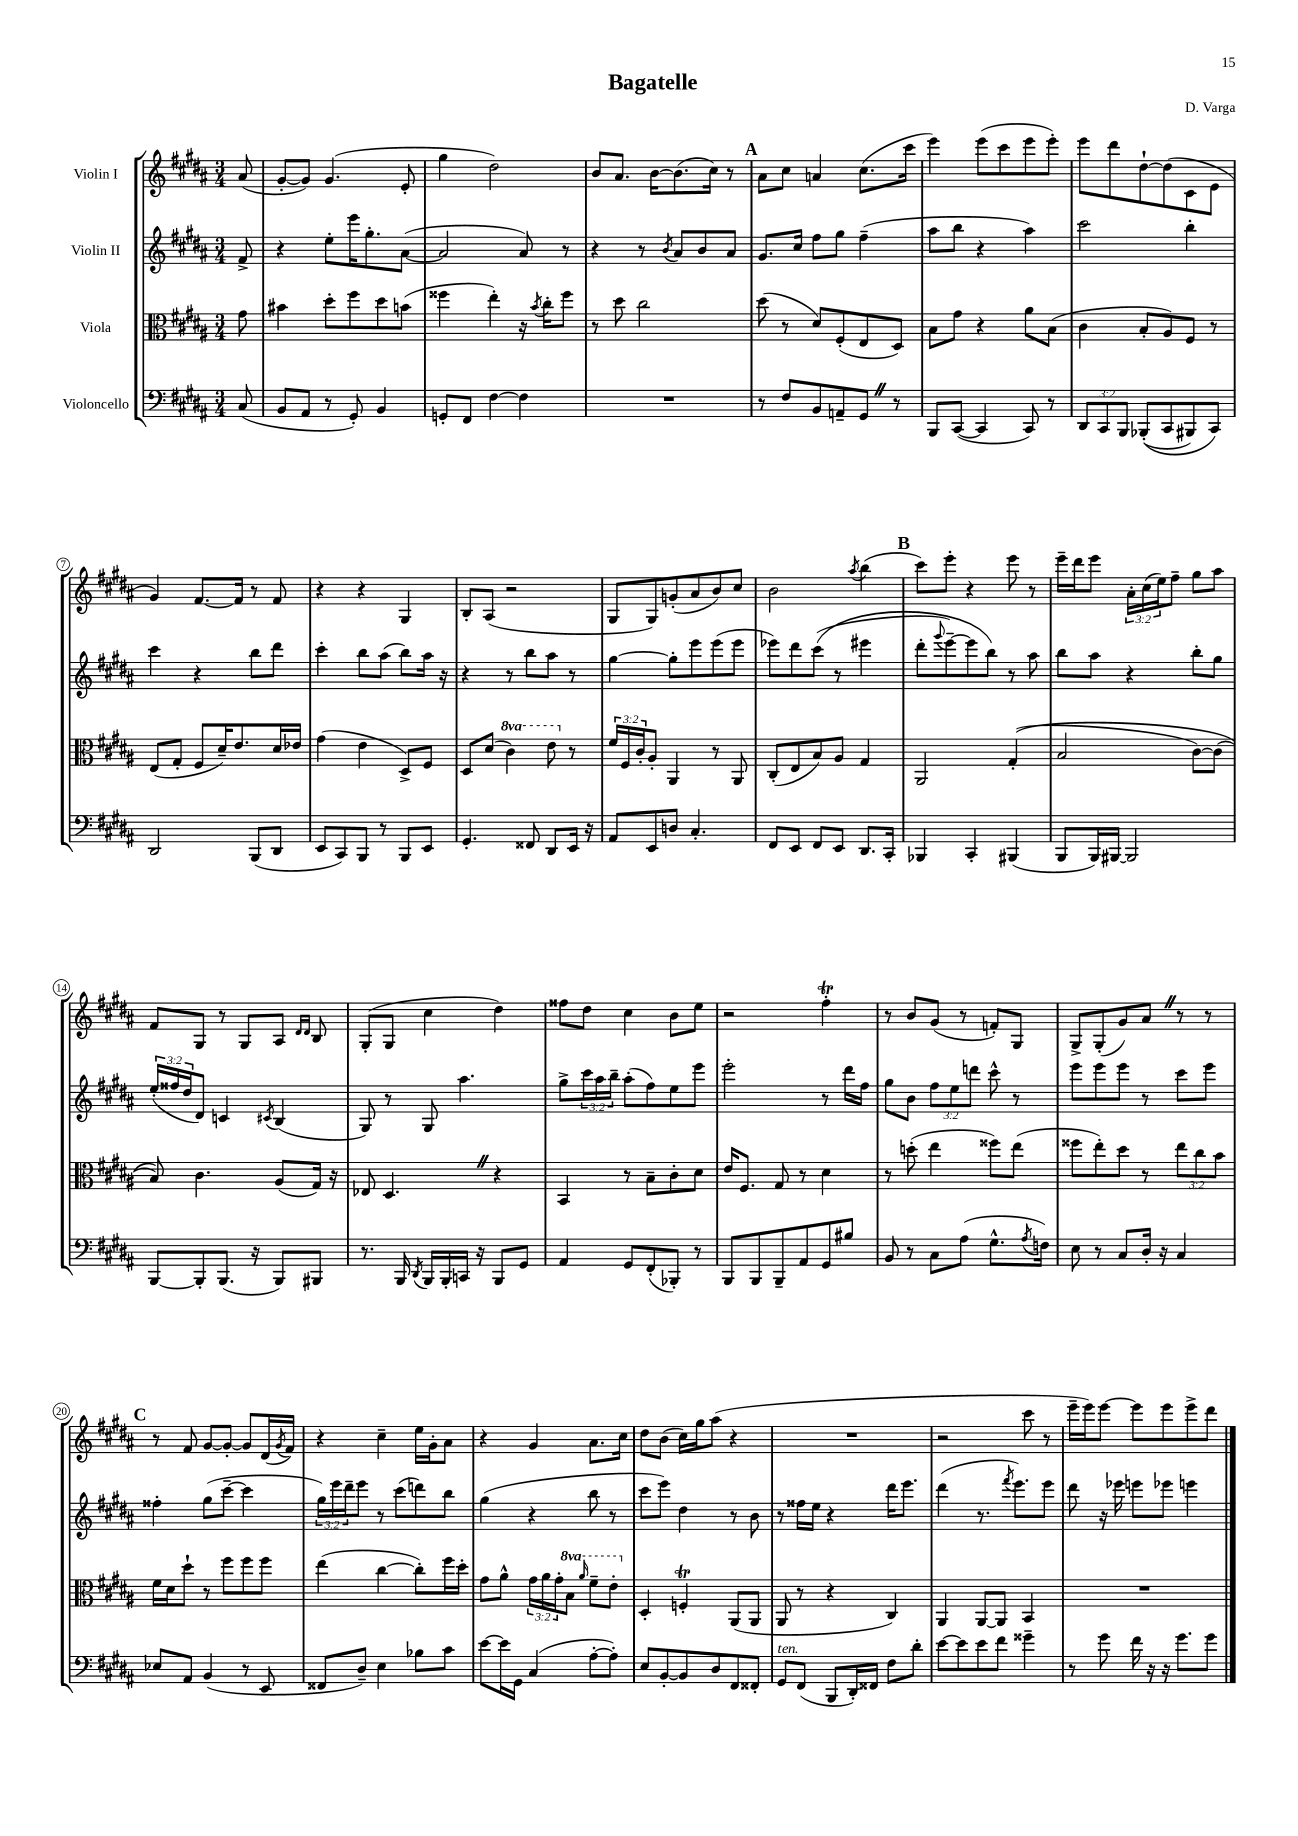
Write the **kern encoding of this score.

**kern	**kern	**kern	**kern
*staff4	*staff3	*staff2	*staff1
*clefF4	*clefC3	*clefG2	*clefG2
*k[f#c#g#d#a#]	*k[f#c#g#d#a#]	*k[f#c#g#d#a#]	*k[f#c#g#d#a#]
*M3/4	*M3/4	*M3/4	*M3/4
(8C#	8g#	8f#^	(8a#
=	=	=	=
8BB	4b#	4r	[8g#'
8AA#	.	.	8g#])
8r	8dd#'	8ee'	(4.g#
8GG#')	8ff#	16eee	.
.	.	8.gg#'	.
4BB	8dd#	.	.
.	(8b	([8a#	8e'
=	=	=	=
8GG'	4ff##	2a#]	4gg#
8FF#	.	.	.
[4F#	4ee')	.	2dd#)
4F#]	16r	8a#)	.
.	8qb	.	.
.	16cc#'	.	.
.	8ff##	8r	.
=	=	=	=
2.r	8r	4r	8b
.	8dd#	.	8.a#
.	2cc#	8r	.
.	.	.	[16b
.	.	8qb	.
.	.	8a#	(8.b]
.	.	8b	.
.	.	.	16cc#)
.	.	8a#	8r
=	=	=	=
8r	(8dd#	8.g#	8a#
8F#	8r	.	8cc#
.	.	16cc#	.
8BB	8d#)	8ff#	4a
8AA~	(8F#'	8gg#	.
8GG#	8E	(4ff#~	(8.cc#
8r	8D#)	.	.
.	.	.	16ccc#
=	=	=	=
8BBB	8B	8aa#	4eee)
([8CC#	8g#	8bb	.
4CC#]	4r	4r	(8eee
.	.	.	8ccc#
8CC#)	8a#	4aa#)	8eee
8r	(8B	.	8eee')
=	=	=	=
12DD#	4c#	2ccc#	8eee
12CC#	.	.	.
.	.	.	8ddd#
12BBB	.	.	.
&((8BBB-'	8B'	.	[8dd#`
8CC#	8A#)	.	(8dd#]
8BBB#)	8F#	4bb'	8c#
8CC#&)	8r	.	8e
=	=	=	=
2DD#	(8E	4ccc#	4g#)
.	8G#'	.	.
.	8F#	4r	[8.f#
.	16d#~)	.	.
.	8.e	.	16f#]
(8BBB	.	8bb	8r
8DD#	16d#	8ddd#	8f#
.	16e-	.	.
=	=	=	=
8EE	(4g#	4ccc#'	4r
8CC#)	.	.	.
8BBB	4e	8bb	4r
8r	.	(8aa#	.
8BBB	8D#^)	8bb)	4G#
8EE	8F#	16aa#	.
.	.	16r	.
=	=	=	=
4.GG#'	8D#	4r	8B'
.	(8d#	.	(8A#
.	4cc#)	8r	2r
8FF##	.	8bb	.
8DD#	8ee	8aa#	.
16EE	8r	8r	.
16r	.	.	.
=	=	=	=
8AA#	24f#	[4gg#	8G#
.	24F#	.	.
.	24c#'	.	.
8EE	8A#'	.	8G#)
8D	4AA#	8gg#']	(8g'
4.C#'	.	8eee	8a#
.	8r	(8eee	8b)
.	8AA#	8eee	8cc#
=	=	=	=
8FF#	(8C#'	8eee-)	2b
8EE	8E	8ddd#	.
8FF#	8B)	&((8ccc#	.
8EE	8A#	8r	.
.	.	.	8qaa#
8.DD#	4G#	4eee#	(4bb
16CC#'	.	.	.
=	=	=	=
4BBB-	2AA#	8ddd#'	8ccc#)
.	.	8qqggg#	.
.	.	[8eee~)	8eee'
4CC#'	.	8eee]	4r
.	.	8bb&)	.
(4BBB#	&((4G#'	8r	8eee
.	.	8aa#	8r
=	=	=	=
8BBB	2B	8bb	16eee~
.	.	.	16ddd#
16BBB)	.	8aa#	8eee
[16BBB#	.	.	.
2BBB#]	.	4r	24a#'
.	.	.	(24cc#
.	.	.	24ee)
.	.	.	8ff#~
.	[8c#)	8bb'	8gg#
.	(8c#]	8gg#	8aa#
=	=	=	=
[8BBB	8B)&)	(24ee'	8f#
.	.	24ff##	.
.	.	24dd#	.
8BBB']	4.c#	8d#)	8G#
(8.BBB	.	4c	8r
.	.	.	8G#
16r	.	.	.
.	.	8qc#	.
8BBB)	(8A#	(4B	8A#
.	.	.	16qqd#
.	.	.	16qqd#
8BBB#	16G#)	.	8B
.	16r	.	.
=	=	=	=
8.r	8E-	8G#)	(8G#'
.	4.D#	8r	8G#
16BBB	.	.	.
8qDD#	.	.	.
16BBB	.	8G#	4cc#
16BBB'	.	.	.
16CC	.	4.aa#	.
16r	.	.	.
8BBB	4r	.	4dd#)
8GG#	.	.	.
=	=	=	=
4AA#	4BB	8gg#^	8ff##
.	.	24ccc#	8dd#
.	.	24aa#	.
.	.	24bb~	.
8GG#	8r	(8aa#'	4cc#
(8FF#'	8B~	8ff#)	.
8BBB-')	8c#'	8ee	8b
8r	8d#	8eee	8ee
=	=	=	=
8BBB	16e	2eee'	2r
.	8.F#	.	.
8BBB	.	.	.
8BBB~	8G#	.	.
8AA#	8r	.	.
8GG#	4d#	8r	4ff#'
8B#	.	16ddd#	.
.	.	16ff#	.
=	=	=	=
8BB	8r	8gg#	8r
8r	(8dd'	8b	8b
8C#	4ee	12ff#	(8g#
.	.	12ee	.
(8A#	.	.	8r
.	.	12ddd	.
8.G#^^	8ff##)	8ccc#^^	8f')
.	(8ee	8r	8G#
8qA#	.	.	.
16F)	.	.	.
=	=	=	=
8E	8ff##	8eee	8G#^
8r	8ee')	8eee	(8G#'
8C#	8dd#	8eee	8g#)
16D#'	8r	8r	8a#
16r	.	.	.
4C#	12ee	8ccc#	8r
.	12cc#	.	.
.	.	8eee	8r
.	12b	.	.
=	=	=	=
8E-	16f#	4ff##'	8r
.	16d#	.	.
8AA#	8dd#`	.	8f#
(4BB	8r	(8gg#	[8g#
.	8ff#	[8ccc#~	8g#'_
8r	8ff#	4ccc#]	8g#]
8EE	8ff#	.	(16d#
.	.	.	8qg#
.	.	.	16f#)
=	=	=	=
8FF##	(4ee	24gg#)	4r
.	.	24eee	.
.	.	24ddd#~	.
8D#~)	.	8eee	.
4E	[4cc#	8r	4cc#~
.	.	(8ccc#	.
8B-	8cc#'])	8ddd)	16ee
.	.	.	16g#'
8c#	16ff#	8bb	8a#
.	16dd#'	.	.
=	=	=	=
[8e	8g#	(4gg#	4r
16e]	8a#^^	.	.
16GG#	.	.	.
(4C#	24g#	4r	4g#
.	24a#	.	.
.	24g#'	.	.
.	8b	.	.
.	16qqaa#	.	.
[8A#'	8ff#~	8bb	8.a#
8A#'])	8ee'	8r	.
.	.	.	16cc#
=	=	=	=
8E	4D#'	8ccc#	8dd#
[8BB'	.	8eee)	(8b
8BB]	4F'	4dd#	16cc#)
.	.	.	16gg#
8D#	.	.	(8aa#
8FF#	(8AA#	8r	4r
8FF##'	8AA#	8b	.
=	=	=	=
8GG#	8AA#	8r	2.r
(8FF#	8r	16ff##	.
.	.	16ee	.
8BBB	4r	4r	.
16DD#')	.	.	.
16FF##	.	.	.
8F#	4C#)	16ddd#	.
.	.	8.eee	.
8d#'	.	.	.
=	=	=	=
[8e	4AA#	(4ddd#	2r
8e]	.	.	.
8e	[8AA#	8.r	.
8f#	8AA#]	.	.
.	.	8qfff#	.
.	.	8.eee)	.
4g##~	4BB	.	8ccc#
.	.	8eee	8r
=	=	=	=
8r	2.r	8ddd#	16eee~
.	.	.	16eee)
8g#	.	16r	[8eee
.	.	16eee-	.
16f#	.	8eee	8eee]
16r	.	.	.
16r	.	8eee-	8eee
8.g#	.	.	.
.	.	4eee	8eee^
8g#	.	.	8ddd#
==	==	==	==
*-	*-	*-	*-
